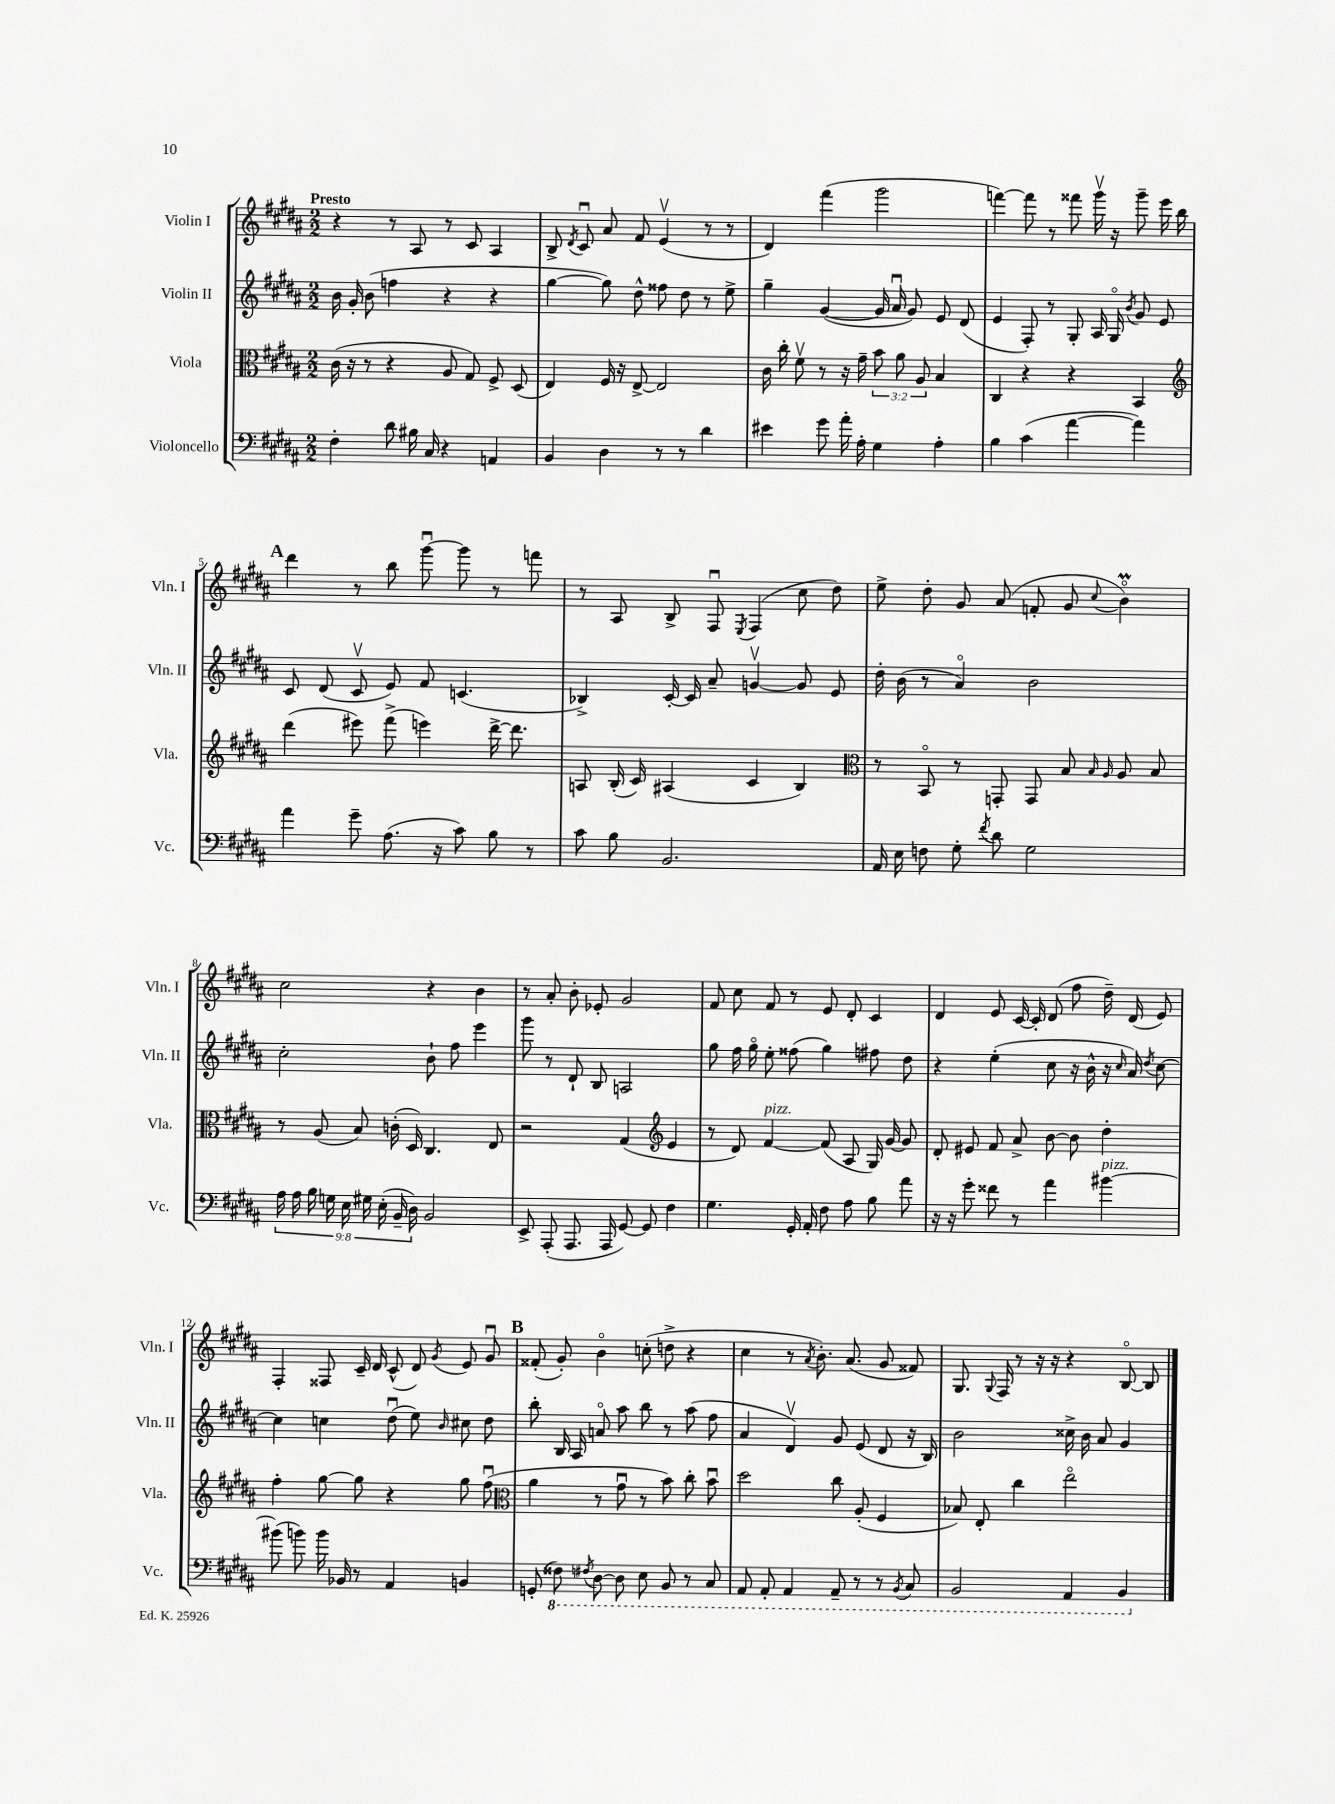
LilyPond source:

<<
\new StaffGroup <<
\new Staff = "s0" \with { instrumentName = "Violin I" shortInstrumentName = "Vln. I" } {
    \clef treble \key b \major \numericTimeSignature \time 2/2 \tempo "Presto"
    \autoBeamOff r4 r8 ais8 r8 cis'8 ais4 |
    b8-> \acciaccatura { dis'8 } cis'8\downbow ais'8 fis'8 e'4\upbow( r8 r8 |
    dis'4) fis'''4( gis'''2 |
    f'''4~) f'''8 r8 fisis'''8 gis'''16\upbow r16 gis'''8-- e'''16 b''16 |
    \mark \markup { \bold "A" } dis'''4 r8 b''8 gis'''8~\downbow gis'''8 r8 f'''8 |
    r8 ais8 b8-> fis8\downbow \acciaccatura { e8 } fis4( cis''8 dis''8) |
    e''8-> dis''8-. gis'8 ais'8( f'8-. gis'8 \appoggiatura { cis''8 } b'4\flageolet\prall) |
    cis''2 r4 b'4 |
    r8 ais'8-. b'8-. ees'8-. gis'2 |
    fis'8 cis''8 fis'8 r8 e'8 dis'8-. cis'4 |
    dis'4 e'8 cis'16~ cis'16-. dis'8( fis''8 dis''16--) dis'16( e'8) |
    fis4-. fisis8 cis'16-- dis'16 cis'8-^( dis'8) \acciaccatura { gis'8 } e'8 gis'8\downbow |
    \mark \markup { \bold "B" } fisis'8-.( gis'8-.) b'4\flageolet c''8-.( d''8-> r4 |
    cis''4 r8 \acciaccatura { ais'8 } b'8.-.) ais'8.( gis'8 fisis'8) |
    gis8. \appoggiatura { gis8 } fis16 r8 r16 r16 r4 b8~\flageolet b8 \bar "|." |
}
\new Staff = "s1" \with { instrumentName = "Violin II" shortInstrumentName = "Vln. II" } {
    \clef treble \key b \major \numericTimeSignature \time 2/2
    \autoBeamOff b'16 gis'16-. b'8( f''4 r4 r4 |
    gis''4~ gis''8) dis''8-^ fisis''8 dis''8 r8 e''8-> |
    gis''4-- gis'4~( gis'16 ais'16\downbow gis'8) e'8 dis'8( |
    e'4 fis8-.) r8 gis8-. ais16 gis16\flageolet \acciaccatura { b'8 } gis'8 e'8 |
    \mark \markup { \bold "A" } cis'8 dis'8( cis'8\upbow e'8) fis'8 c'4.( |
    bes4->) cis'16~-. cis'16 ais'8-- g'4~\upbow g'8 e'8 |
    dis''16-. b'16( r8 ais'4\flageolet) b'2 |
    cis''2-. b'8-! fis''8 e'''4 |
    gis'''8 r8 dis'8-! b8 a2 |
    gis''8 fis''16 gis''16\flageolet e''8-. fisis''8( gis''4) fis''8 dis''8 |
    r4 e''4-.( cis''8 r16 b'16-^ r16 \grace { cis''16 } ais'16) \acciaccatura { dis''8 } cis''8~ |
    cis''4 c''4 dis''8\downbow( e''8) \grace { b'16 } cis''8 dis''8 |
    \mark \markup { \bold "B" } b''8-. b16 ais16 a'8\flageolet ais''8 b''8 r8 ais''8( fis''8 |
    ais'4 dis'4\upbow) gis'8 e'8( dis'8 r16 b16) |
    b'2 cisis''16-> b'16 ais'8 gis'4 \bar "|." |
}
\new Staff = "s2" \with { instrumentName = "Viola" shortInstrumentName = "Vla." } {
    \clef alto \key b \major \numericTimeSignature \time 2/2 \override Staff.TupletNumber.text = #tuplet-number::calc-fraction-text
    \autoBeamOff cis'16( r16 r8 r4 ais8 gis8) fis8-> dis8( |
    e4) fis16 r16 e8~-> e2 |
    cis'16 cis''16-. fis'8\upbow r8 r16 gis'16-- \tuplet 3/2 { b'8 ais'8 ais8 } b4 |
    cis4 r4 r4 b,4 |
    \mark \markup { \bold "A" } \clef treble dis'''4( eis'''8) fis'''8->( e'''4) dis'''16~-> dis'''8. |
    a8 b16-.( cis'16) ais4( cis'4 b4) |
    \clef alto r8 b,8\flageolet r8 g,8-. g,8 b8 \grace { b16 ais16 } ais8 b8 |
    r8 ais8( b8) c'16-.( dis16) cis4. e8 |
    r2 gis4( \clef treble e'4 |
    r8 dis'8) fis'4~^\markup { \italic "pizz." } fis'8( ais8 gis16) gis'16~ gis'8 |
    dis'8-. eis'8 fis'8 ais'8-> b'8~ b'8 dis''4-. |
    fis''4-. gis''8~ gis''8 r4 gis''8 fis''8\downbow( |
    \mark \markup { \bold "B" } \clef alto ais'4 r8 gis'8\downbow r8 b'8) cis''8-. b'8\downbow |
    dis''2 cis''8 ais8-.( fis4 |
    bes8) e8-. cis''4 e''2\flageolet \bar "|." |
}
\new Staff = "s3" \with { instrumentName = "Violoncello" shortInstrumentName = "Vc." } {
    \clef bass \key b \major \numericTimeSignature \time 2/2 \override Staff.TupletNumber.text = #tuplet-number::calc-fraction-text
    \autoBeamOff fis4-. dis'8 bis16 cis16 r4 a,4 |
    b,4 dis4 r8 r8 dis'4 |
    eis'4 gis'8 ais'16-. ais16-. gis4 ais4-. |
    b4 cis'4( ais'4~ ais'4) |
    \mark \markup { \bold "A" } ais'4 gis'8-- ais8.( r16 cis'8) b8 r8 |
    cis'8 b8 b,2. |
    ais,16 e16 f8 gis8-. \acciaccatura { fis'8 } dis'8 gis2 |
    \tuplet 9/8 { ais16 ais16 b16 g16 e16 gis16 e16-.( b,16-- dis16) } b,2 |
    e,8-> ais,,8-.( ais,,8. ais,,16 gis,8~) gis,8 fis4 |
    gis4. gis,16-. ais,16-. fis8 ais8 b8 ais'8 |
    r16 r16 gis'8-. fisis'8 r8 ais'4 bis'4~^\markup { \italic "pizz." } |
    bis'8( b'8) b'16 bes,16 r8 ais,4 b,4 |
    \mark \markup { \bold "B" } g,8-.( \ottava #-1 fisis,8) \acciaccatura { fis,8 } dis,8~ dis,8 e,8 b,,8 r8 cis,8 |
    ais,,8 ais,,8-. ais,,4 ais,,8-- r8 r8 \acciaccatura { b,,8 } cis,8 |
    b,,2 ais,,4 b,,4 \ottava #0 \bar "|." |
}
>>
>>
